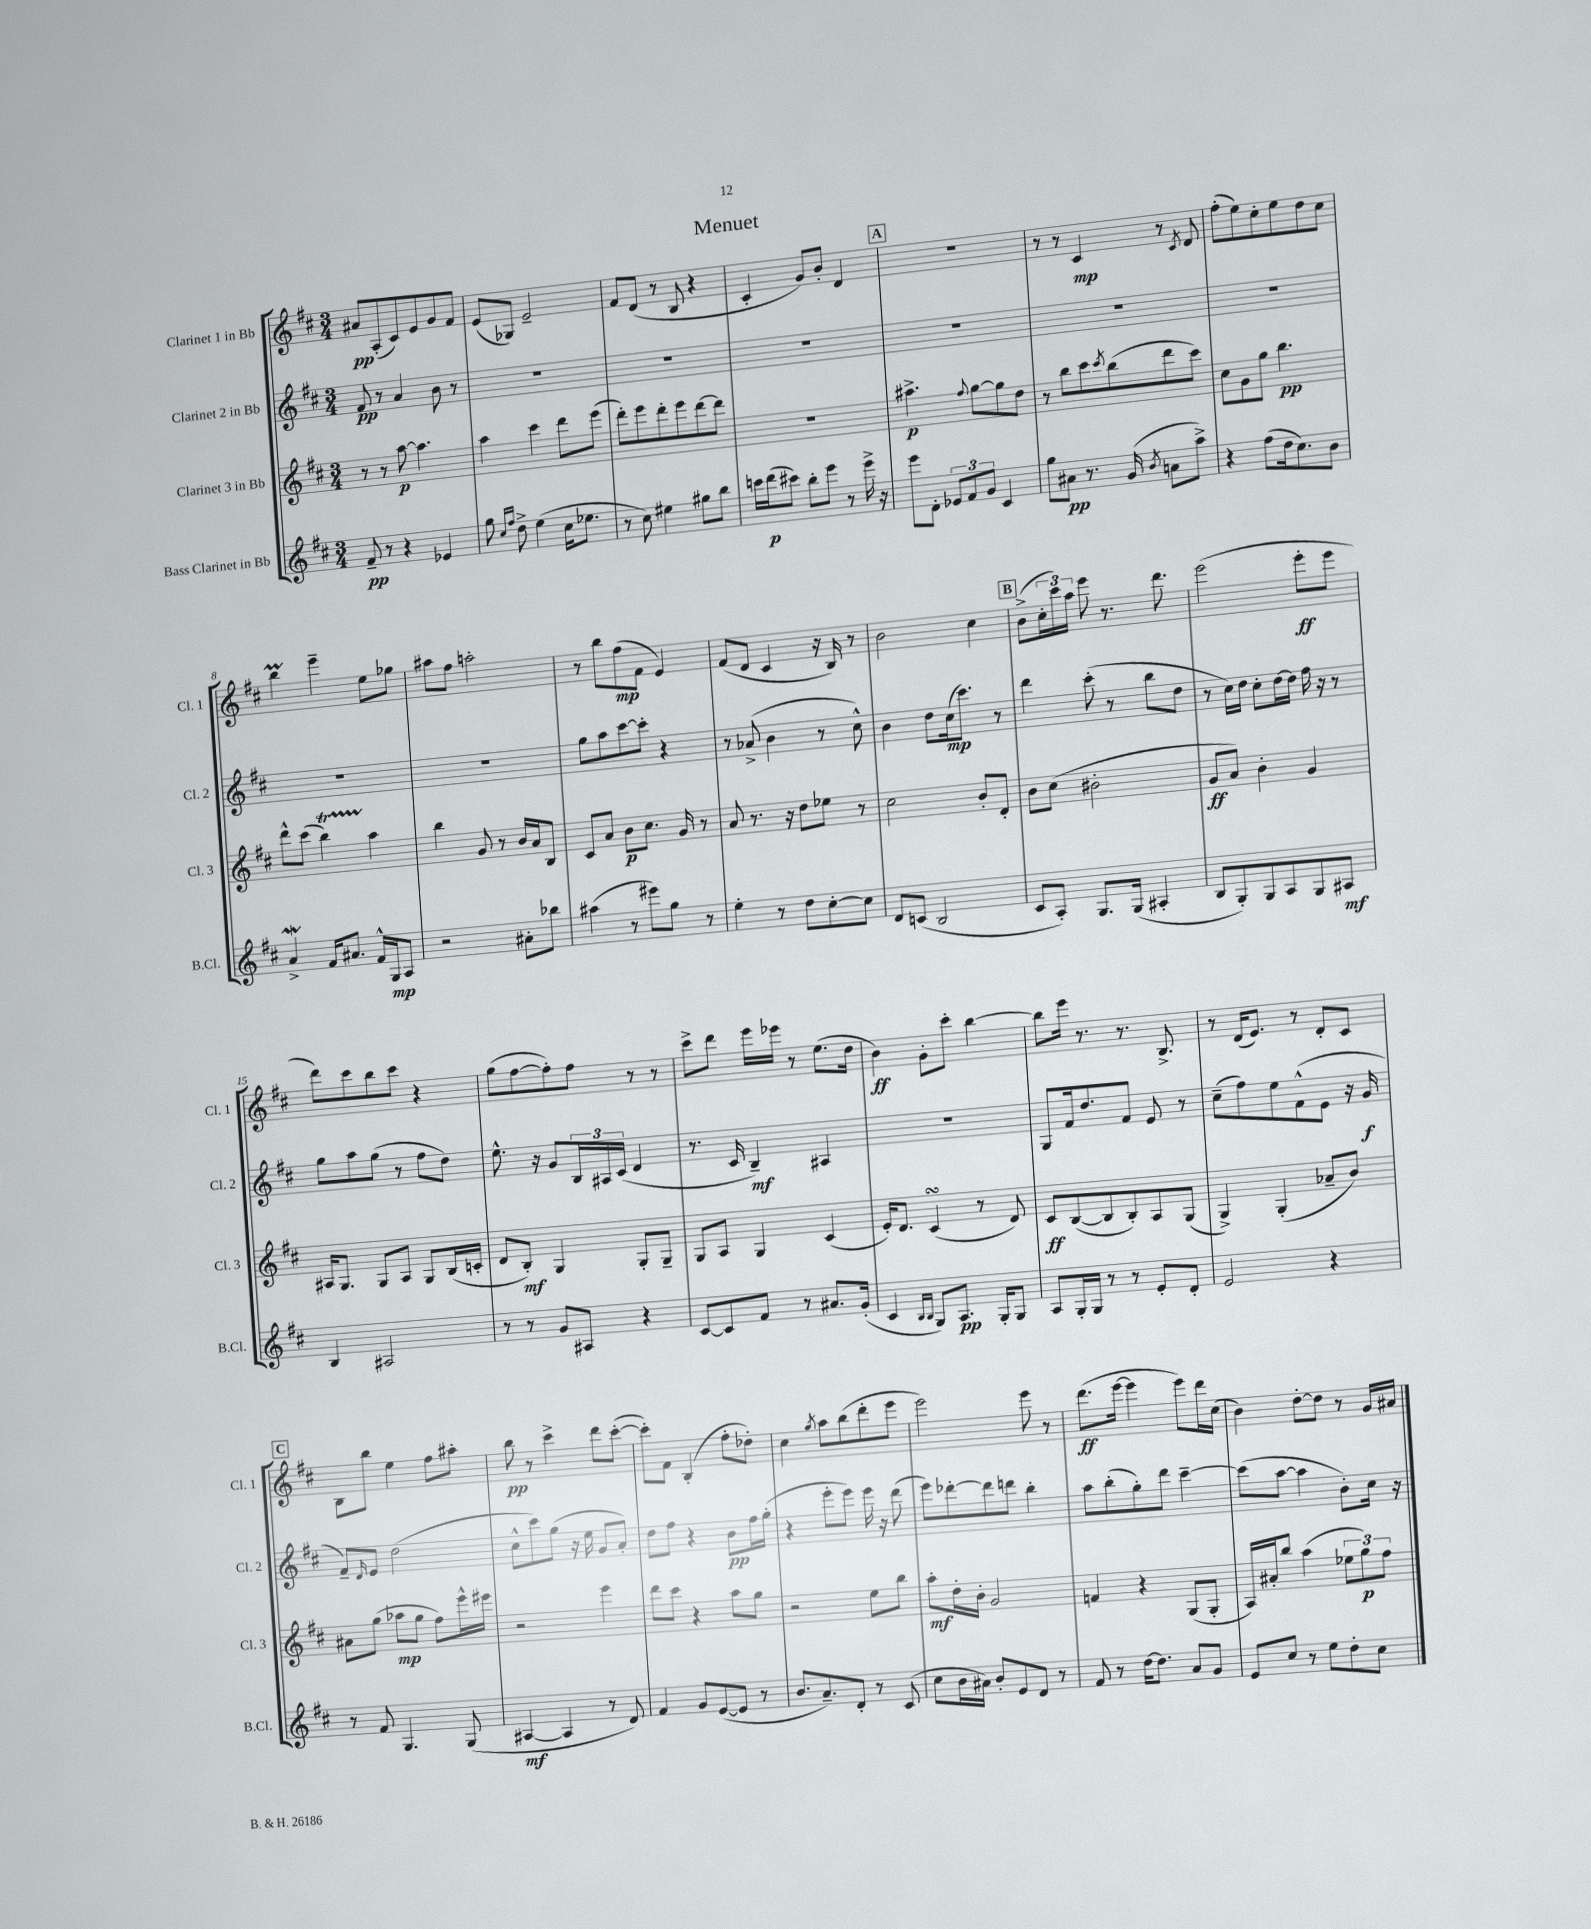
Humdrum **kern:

**kern	**dynam	**kern	**dynam	**kern	**dynam	**kern	**dynam
*part4	*part4	*part3	*part3	*part2	*part2	*part1	*part1
*staff4	*staff4	*staff3	*staff3	*staff2	*staff2	*staff1	*staff1
*I"Bass Clarinet in Bb	*	*I"Clarinet 3 in Bb	*	*I"Clarinet 2 in Bb	*	*I"Clarinet 1 in Bb	*
*I'B.Cl.	*	*I'Cl. 3	*	*I'Cl. 2	*	*I'Cl. 1	*
*clefG2	*	*clefG2	*	*clefG2	*	*clefG2	*
*k[f#c#]	*	*k[f#c#]	*	*k[f#c#]	*	*k[f#c#]	*
*M3/4	*	*M3/4	*	*M3/4	*	*M3/4	*
=1	=1	=1	=1	=1	=1	=1	=1
8f#~/	pp	8r	.	8f#/	pp	8a#X/L	pp
8r	.	8r	.	8r	.	(8A'/	.
4r	.	[8aa\	p	4a/	.	8c#/)	.
.	.	4.aa\]	.	.	.	8e/	.
4e-X/	.	.	.	8b\	.	8g/	.
.	.	.	.	8r	.	8f#/J	.
=2	=2	=2	=2	=2	=2	=2	=2
8gg\	.	4aa\	.	2.r	.	(8e/L	.
16qqcc#/LL	.	.	.	.	.	.	.
16qqff#/JJ	.	.	.	.	.	.	.
8dd^\	.	.	.	.	.	8G-X/J)	.
(4ee\	.	4ccc#\	.	.	.	2e~/	.
16cc#\KL	.	8ddd\L	.	.	.	.	.
8.ee-X\J	.	.	.	.	.	.	.
.	.	(8eee\J	.	.	.	.	.
=3	=3	=3	=3	=3	=3	=3	=3
8r	.	8ddd'\L)	.	2.r	.	8f#/L	.
8cc#\)	.	8eee\	.	.	.	(8d/J	.
4ee#X\	.	8ddd'\	.	.	.	8r	.
.	.	8eee\	.	.	.	8B/	.
8gg#X\L	.	[8ddd\	.	.	.	4r	.
8bb\J	.	8ddd\J]	.	.	.	.	.
=4	=4	=4	=4	=4	=4	=4	=4
16cccn\LL	.	2.r	.	2.r	.	4c#'/	.
(16ddd\J	p	.	.	.	.	.	.
8ccc#X\J)	.	.	.	.	.	.	.
8bb'\L	.	.	.	.	.	8g/L)	.
8eee\J	.	.	.	.	.	8b'/J	.
8r	.	.	.	.	.	4d/	.
16eee^\	.	.	.	.	.	.	.
16r	.	.	.	.	.	.	.
!!LO:REH:place=s1:t=A
=5	=5	=5	=5	=5	=5	=5	=5
8eee\L	.	4.aa#X^\	p	2.r	.	2.r	.
8d'\J	.	.	.	.	.	.	.
12e-X/L	.	.	.	.	.	.	.
12f#/	.	.	.	.	.	.	.
.	.	8qqff#/	.	.	.	.	.
.	.	[8gg\L	.	.	.	.	.
12g/J	.	.	.	.	.	.	.
4c#/	.	8gg\]	.	.	.	.	.
.	.	8dd\J	.	.	.	.	.
=6	=6	=6	=6	=6	=6	=6	=6
8gg\L	.	8r	.	2.r	.	8r	.
8a#X\J	pp	8bb\L	.	.	.	8r	.
8.r	.	8ccc#\	.	.	.	4c#/	mp
.	.	8qccc#/	.	.	.	.	.
.	.	(8bb\	.	.	.	.	.
(16g/	.	.	.	.	.	.	.
8qb/	.	.	.	.	.	.	.
8an\L	.	8ddd\	.	.	.	8r	.
.	.	.	.	.	.	8qc#/	.
8aa^\J)	.	8ccc#\J)	.	.	.	8d/	.
=7	=7	=7	=7	=7	=7	=7	=7
4r	.	8cc#\L	.	2.r	.	(8ff#'\L	.
.	.	8g\	.	.	.	8ee\)	.
(8ff#\L	.	8gg\J	.	.	.	8cc#'\	.
16dd\k	.	4.bb\	pp	.	.	8ee\	.
8.cc#\)	.	.	.	.	.	.	.
.	.	.	.	.	.	8dd\	.
8b\J	.	.	.	.	.	8cc#\J	.
!!LO:LB:g=z
=8	=8	=8	=8	=8	=8	=8	=8
4aW^/	.	8ddd^^\L	.	2.r	.	4bbM\	.
.	.	(8ccc#\J	.	.	.	.	.
16f#/KL	.	4bbT\)	.	.	.	4eee~\	.
8.a#X/J	.	.	.	.	.	.	.
16f#^^/LL	.	4aa\	.	.	.	8ee\L	.
16G/J	mp	.	.	.	.	.	.
8A/J	.	.	.	.	.	8gg-X\J	.
=9	=9	=9	=9	=9	=9	=9	=9
2r	.	4bb\	.	2.r	.	8aa#X\L	.
.	.	.	.	.	.	8ff#\J	.
.	.	8g/	.	.	.	2aan'\	.
.	.	8r	.	.	.	.	.
8a#X'\L	.	16b/LL	.	.	.	.	.
.	.	16a/J	.	.	.	.	.
8bb-X\J	.	8B/J	.	.	.	.	.
=10	=10	=10	=10	=10	=10	=10	=10
(4aa#X\	.	8c#/L	.	8gg\L	.	8r	.
.	.	8a/J	.	8aa\	.	8bb\L	.
8r	.	8b\L	p	[8ccc#\	.	(8ff#\	mp
8eee#X\L)	.	8.cc#\J	.	8ccc#'\J]	.	8f#\J	.
8gg\J	.	.	.	4r	.	4e/)	.
.	.	16g/	.	.	.	.	.
8r	.	8r	.	.	.	.	.
=11	=11	=11	=11	=11	=11	=11	=11
4ee'\	.	8a/	.	8r	.	(8f#/L	.
.	.	8.r	.	(8a-X^/	.	8d/J	.
8r	.	.	.	4b\	.	4c#/	.
.	.	16r	.	.	.	.	.
8dd\L	.	8dd\L	.	.	.	.	.
[8cc#'\	.	8ee-X\J	.	8r	.	16r	.
.	.	.	.	.	.	16B/)	.
8cc#\J]	.	8r	.	8cc#^^\)	.	8r	.
=12	=12	=12	=12	=12	=12	=12	=12
8d/L	.	2cc#\	.	4b\	.	2b\	.
(8cn/J	.	.	.	.	.	.	.
2B/	.	.	.	8dd\L	.	.	.
.	.	.	.	(16cc#\k	mp	.	.
.	.	.	.	8.ccc#\J)	.	.	.
.	.	8b'/L	.	.	.	4cc#\	.
.	.	8d'/J	.	8r	.	.	.
!!LO:REH:place=s1:t=B
=13	=13	=13	=13	=13	=13	=13	=13
8c#/L	.	8b\L	.	4ddd\	.	(8b^\L	.
8A'/J)	.	(8cc#\J	.	.	.	24cc#'\L	.
.	.	.	.	.	.	24ccc#\)	.
.	.	.	.	.	.	24aa\JJ	.
8.G/L	.	2b#X'\	.	(8ccc#'\	.	8eee\	.
.	.	.	.	8r	.	8.r	.
(16G/Jk	.	.	.	.	.	.	.
4A#X'/	.	.	.	8bb\L	.	.	.
.	.	.	.	.	.	8.ddd\	.
.	.	.	.	8dd\J	.	.	.
=14	=14	=14	=14	=14	=14	=14	=14
8B/L	.	8g/L	ff	8r	.	(2eee\	.
8G'/)	.	8a/J)	.	16cc#\LL)	.	.	.
.	.	.	.	16dd\JJ	.	.	.
8G/	.	4b'\	.	8cc#'\L	.	.	.
8A/	.	.	.	[16dd\L	.	.	.
.	.	.	.	16dd\JJ]	.	.	.
8G/	.	4g/	.	16ff#\	.	8eee'\L	ff
.	.	.	.	16r	.	.	.
8A#X/J	mf	.	.	8r	.	8eee\J	.
!!LO:LB:g=z
=15	=15	=15	=15	=15	=15	=15	=15
4B/	.	16A#X/KL	.	8gg\L	.	8ddd\L)	.
.	.	8.G/J	.	.	.	.	.
.	.	.	.	8aa\	.	8ccc#\	.
2A#X/	.	8G/L	.	(8gg\J	.	8bb\	.
.	.	8A#/J	.	8r	.	8ccc#\J	.
.	.	8G/L	.	8ff#\L	.	4r	.
.	.	(16B/L	.	8dd\J)	.	.	.
.	.	16cn'/JJ	.	.	.	.	.
=16	=16	=16	=16	=16	=16	=16	=16
8r	.	8d/L	.	8.ee^^\	.	(8gg\L	.
8r	.	8B'/J)	mf	.	.	[8ff#\	.
.	.	.	.	16r	.	.	.
8g/L	.	4G/	.	8g/L	.	8ff#'\])	.
8A#X/J	.	.	.	24B/L	.	8ff#\J	.
.	.	.	.	24A#X/	.	.	.
.	.	.	.	(24c#/JJ	.	.	.
4r	.	8G'/L	.	4d/	.	8r	.
.	.	8G~/J	.	.	.	8r	.
=17	=17	=17	=17	=17	=17	=17	=17
[8c#/L	.	8G/L	.	8.r	.	8ccc#^\L	.
8c#/]	.	8A/J	.	.	.	8ddd\J	.
.	.	.	.	16c#/	.	.	.
8f#/J	.	4G/	.	4B~/)	mf	16eee\LL	.
.	.	.	.	.	.	16eee-X\JJ	.
8r	.	.	.	.	.	8r	.
8.a#X/L	.	(4c#/	.	4A#X/	.	(8.ee\L	.
(16g'/Jk	.	.	.	.	.	16dd\Jk	.
=18	=18	=18	=18	=18	=18	=18	=18
4c#/	.	16e'/KL)	.	2.r	.	4b\)	ff
.	.	8.d/J	.	.	.	.	.
16qqB/LL	.	.	.	.	.	.	.
16qqB/JJ	.	.	.	.	.	.	.
8G/L)	.	(4c#sSsS/	.	.	.	8g'\L	.
8.A/J	pp	.	.	.	.	8ccc#'\J	.
.	.	8r	.	.	.	[4bb\	.
16G'/KL	.	.	.	.	.	.	.
8G/J	.	8d/)	.	.	.	.	.
=19	=19	=19	=19	=19	=19	=19	=19
8A/L	.	8c#/L	ff	8G/L	.	8bb\L]	.
16G'/L	.	([8B/	.	16f#/k	.	16eee\Jk	.
16G/JJ	.	.	.	8.dd/	.	8.r	.
8r	.	8B/]	.	.	.	.	.
8r	.	8B'/)	.	8f#/J	.	8.r	.
8e'/L	.	8A/	.	8e/	.	.	.
.	.	.	.	.	.	8.B^/	.
8d'/J	.	(8G/J	.	8r	.	.	.
=20	=20	=20	=20	=20	=20	=20	=20
2e/	.	4G^/)	.	(8cc#~\L	.	8r	.
.	.	.	.	8ff#\)	.	(16d/KL	.
.	.	.	.	.	.	8.e/J)	.
.	.	(4G'/	.	8ee\	.	.	.
.	.	.	.	(8f#^^\	.	8r	.
4r	.	8a-X~/L	.	8e\J	.	8d'/L	.
.	.	8b/J)	.	16r	.	8c#/J	.
.	.	.	.	16g/	f	.	.
!!LO:LB:g=z
!!LO:REH:place=s1:t=C
=21	=21	=21	=21	=21	=21	=21	=21
8r	.	8a#X\L	.	8f#~/L)	.	8B\L	.
.	.	.	.	16qqd/	.	.	.
8f#/	.	(8gg\J	.	8e/J	.	8bb\J	.
4.G/	.	8aa-X\L	mp	(2dd\	.	4ee\	.
.	.	8gg\J	.	.	.	.	.
.	.	8ff#\L)	.	.	.	8ff#\L	.
(8G/	.	16eee^^\L	.	.	.	8aa#X'\J	.
.	.	16eee#X\JJ	.	.	.	.	.
=22	=22	=22	=22	=22	=22	=22	=22
[4A#X/	mf	2r	.	8cc#^^\L	.	8bb\	pp
.	.	.	.	8ccc#\)	.	8r	.
4A#/]	.	.	.	(8gg\J	.	4ccc#^\	.
.	.	.	.	16r	.	.	.
.	.	.	.	16ee\	.	.	.
8r	.	4eee\	.	8g/L	.	8ddd\L	.
8d/)	.	.	.	8a'/J)	.	([8ccc#'\J	.
=23	=23	=23	=23	=23	=23	=23	=23
4f#/	.	8ddd\L	.	8dd\L	.	8ccc#'\L])	.
.	.	8ccc#\J	.	8ff#\J	.	8f#\J	.
8g/L	.	4r	.	4r	.	(4B'/	.
([8e/	.	.	.	.	.	.	.
8e/J]	.	8aa\L	.	8b\L	pp	8ff#'\L	.
8r	.	8gg\J	.	16ff#\L	.	8dd-X'\J)	.
.	.	.	.	(16gg'\JJ	.	.	.
=24	=24	=24	=24	=24	=24	=24	=24
8.b/L	.	2r	.	4r	.	4cc#\	.
8.a~/)	.	.	.	.	.	.	.
.	.	.	.	.	.	8qgg/	.
.	.	.	.	8eee'\L	.	8aa\L	.
8d'/J	.	.	.	8eee\J)	.	(8bb\	.
8r	.	8ee\L	.	16eee\	.	8ddd'\	.
.	.	.	.	16r	.	.	.
(8c#/	.	8bb\J	.	(8ddd\	.	8eee\J	.
=25	=25	=25	=25	=25	=25	=25	=25
8cc#\L	.	8aa'\L	mf	8eee\L)	.	2eee\)	.
16b\L	.	16dd'\L	.	[8ddd-X'\	.	.	.
16a#X\JJ)	.	16b'\JJ	.	.	.	.	.
8b'/L	.	2g/	.	8ddd-\]	.	.	.
8e/	.	.	.	8dddn\J	.	.	.
8d/J	.	.	.	4bb'\	.	8eee\	.
8r	.	.	.	.	.	8r	.
=26	=26	=26	=26	=26	=26	=26	=26
8f#/	.	4fn/	.	8aa\L	.	(8.ddd\L	ff
8r	.	.	.	(8bb'\	.	.	.
.	.	.	.	.	.	[16eee\Jk	.
[16dd\KL	.	4r	.	8gg'\)	.	4eee\]	.
8.dd\J]	.	.	.	.	.	.	.
.	.	.	.	8ddd\J	.	.	.
8a/L	.	(8G/L	.	[4ccc#~\	.	8eee\L)	.
8g/J	.	8G'/J	.	.	.	16ddd\L	.
.	.	.	.	.	.	(16cc#\JJ	.
=27	=27	=27	=27	=27	=27	=27	=27
8e/L	.	16A/LL)	.	(8ccc#\L]	.	4b\)	.
.	.	16a#X'/J	.	.	.	.	.
8cc#/J	.	8bb/J	.	[8aa\J	.	.	.
8r	.	(4aa\	.	4aa\]	.	[8dd'\L	.
8ee\L	.	.	.	.	.	8dd\J]	.
8dd'\	.	12ee-X\L	.	8b'\L)	.	8r	.
.	.	12gg\)	p	.	.	.	.
8cc#\J	.	.	.	16cc#\Jk	.	16g/LL	.
.	.	12ff#\J	.	.	.	.	.
.	.	.	.	16r	.	16a#X/JJ	.
==	==	==	==	==	==	==	==
*-	*-	*-	*-	*-	*-	*-	*-
